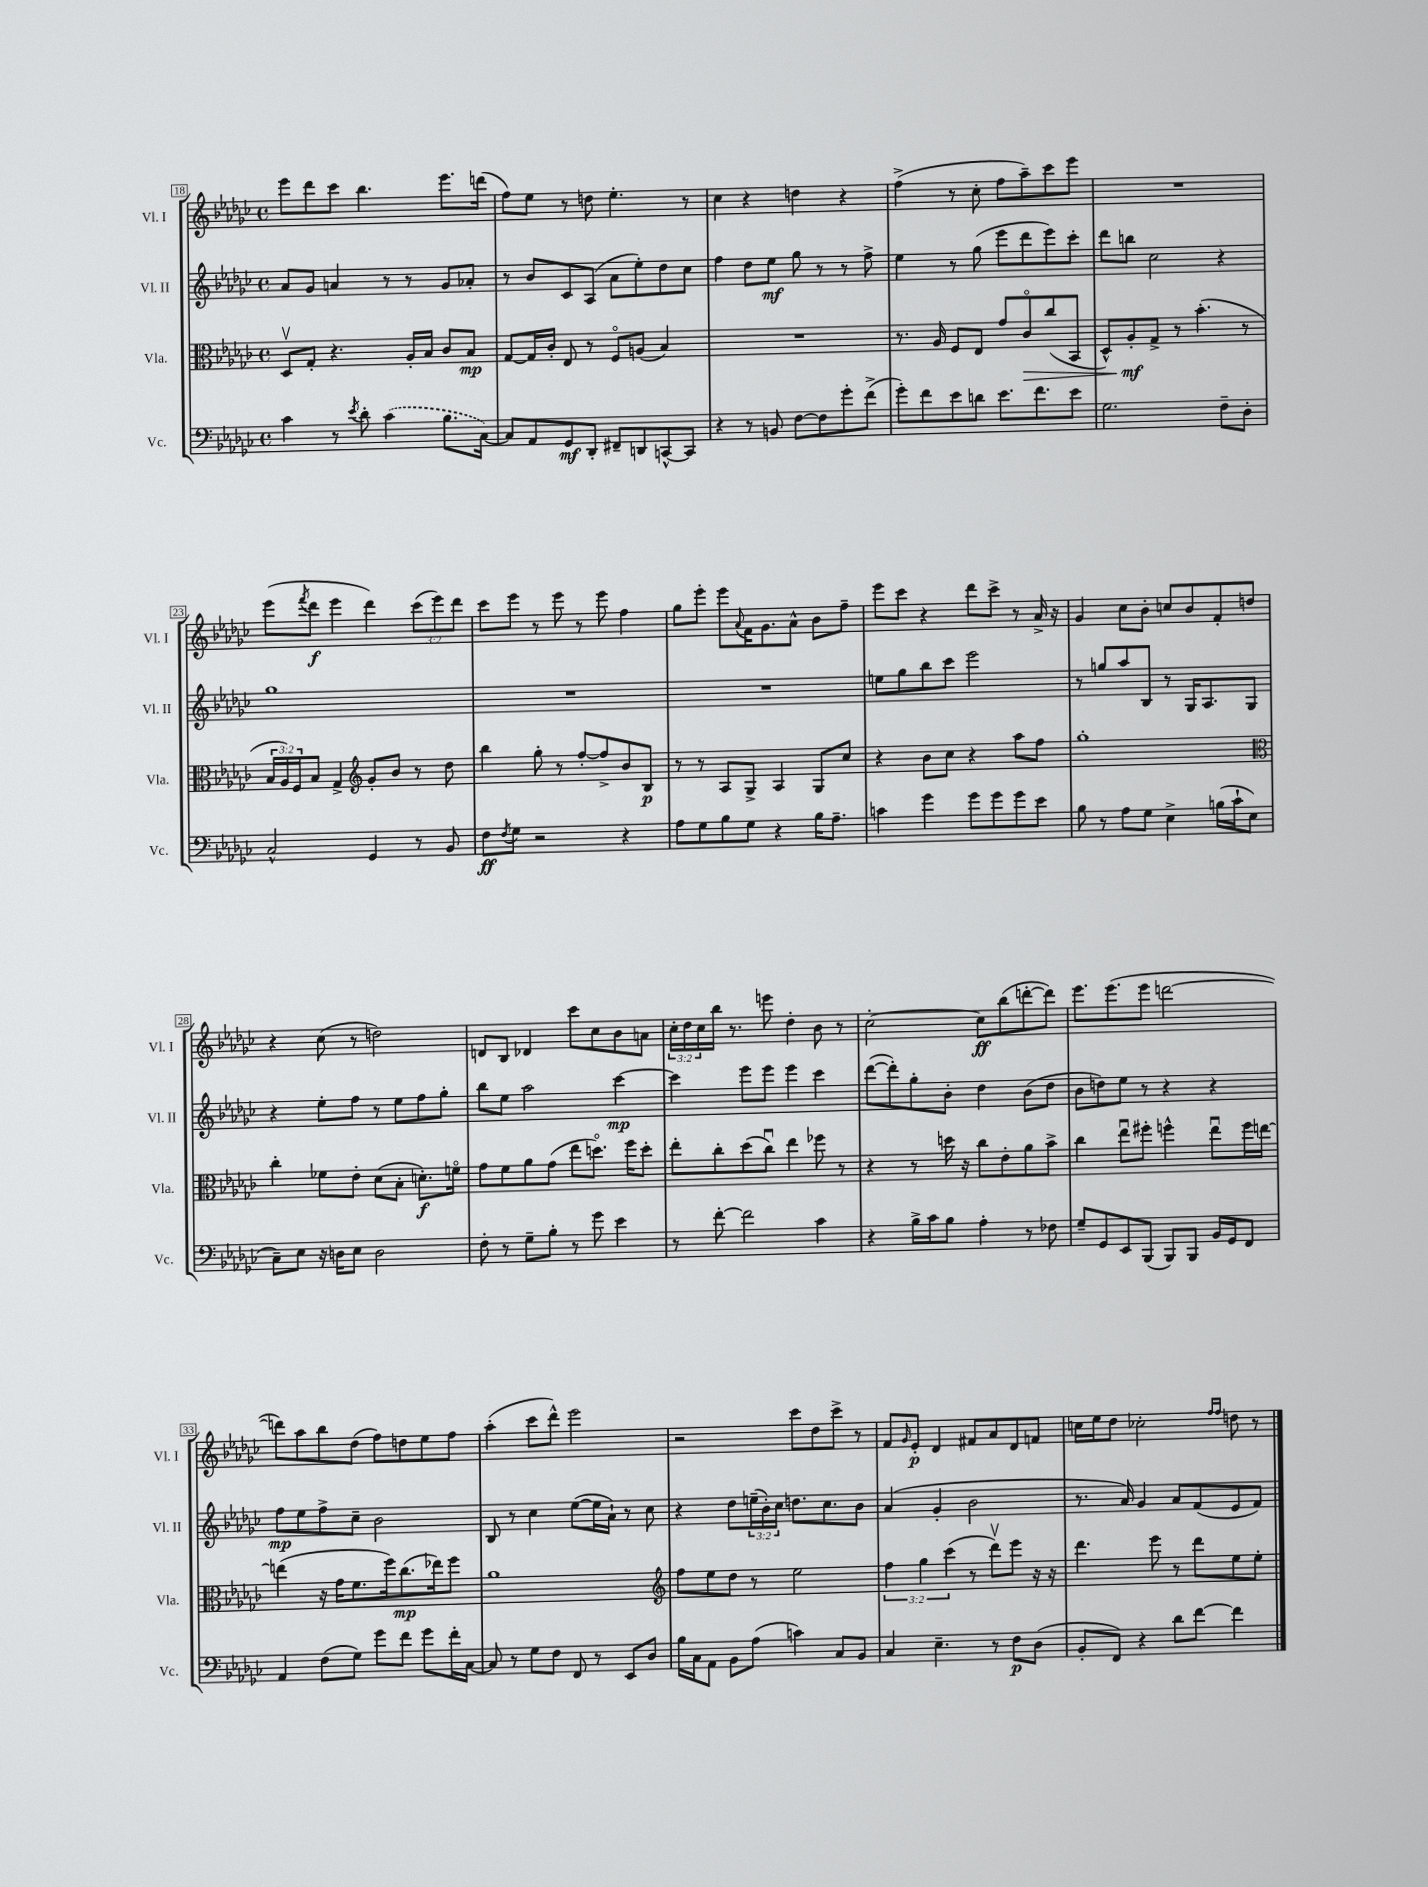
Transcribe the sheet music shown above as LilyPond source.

<<
\new StaffGroup <<
\new Staff = "s0" \with { instrumentName = "Vl. I" shortInstrumentName = "Vl. I" } {
    \clef treble \key ges \major \defaultTimeSignature \time 4/4 \override Staff.TupletNumber.text = #tuplet-number::calc-fraction-text
    ees'''8 des'''8 ces'''8 bes''4. ees'''8. d'''16( |
    f''8) ees''8 r8 d''8 ees''4.-. r8 |
    ces''4 r4 d''4 r4 |
    f''4->( r8 ces''8-. f''8 aes''8--) ces'''8 ees'''8 |
    R1 |
    ees'''8( \acciaccatura { f'''8 } des'''8\f ees'''4 des'''4) \tuplet 3/2 { ces'''8( ees'''8) des'''8 } |
    ces'''8 ees'''8 r8 ees'''8 r8 ees'''8 f''4 |
    ges''8 ees'''8-. ees'''8 \appoggiatura { aes'8 } f'16 ges'8. aes'8-^ bes'8 f''8-- |
    ees'''8 ces'''8 r4 des'''8 ces'''8-> r8 aes'16-> r16 |
    ges'4 ces''8 bes'8-. c''8 bes'8 f'8-. d''8 |
    r4 ces''8( r8 d''2) |
    d'8 bes8 des'4 ces'''8 ces''8 bes'8 a'8 |
    \tuplet 3/2 { ces''16-. des''16 ces''16 } bes''16 r8. e'''8 des''4-. bes'8 r8 |
    ces''2~-. ces''8\ff bes''8( d'''8~-. d'''8) |
    ees'''8. ees'''8.( ees'''8 d'''2~ |
    d'''8) aes''8 bes''8 des''8( f''8) d''8 ees''8 f''8 |
    aes''4-.( ces'''8 des'''8-^) ees'''2 |
    r2 ces'''8 des''8 ces'''8-> r8 |
    f'8 \grace { ges'16 } ees'8-.\p des'4 fis'8 aes'8 des'8 f'8 |
    c''16 ees''16 des''8 ces''2-. \grace { f''16 f''16 } d''8 r8 \bar "|." |
}
\new Staff = "s1" \with { instrumentName = "Vl. II" shortInstrumentName = "Vl. II" } {
    \clef treble \key ges \major \defaultTimeSignature \time 4/4 \override Staff.TupletNumber.text = #tuplet-number::calc-fraction-text
    aes'8 ges'8 a'4 r8 r8 ges'8 aes'8-. |
    r8 bes'8 ces'8 aes8( aes'8 ees''8-.) des''8 ces''8 |
    f''4 des''8 ees''8\mf ges''8 r8 r8 f''8-> |
    ees''4 r8 ges''8( ees'''8 des'''8 ees'''8) ces'''8-. |
    des'''8 b''8 ces''2 r4 |
    ges''1 |
    R1 |
    R1 |
    e''8 ges''8 bes''8 ces'''8 ees'''2 |
    r8 g''8 aes''8 bes8 r8 ges16 aes8. ges8 |
    r4 ees''8-. f''8 r8 ees''8 f''8 ges''8-. |
    bes''8 ees''8 aes''2 ces'''4~\mp |
    ces'''4 ees'''8 ees'''8 ees'''4 ces'''4 |
    des'''8~( des'''8-.) ges''8-. bes'8-. des''4 bes'8( des''8 |
    bes'8 d''8) ees''8 r8 r4 r4 |
    f''8\mp ees''8 f''8-> ces''8-- bes'2 |
    bes8 r8 ces''4 ees''8~( ees''16 aes'16-!) r8 ces''8 |
    r4 des''8 \tuplet 3/2 { e''16--( bes'16-.) ces''16 } d''8. ces''8. bes'8 |
    aes'4( ges'4-. bes'2 |
    r8. aes'16) ges'4 aes'8 f'8( ees'8 f'8) \bar "|." |
}
\new Staff = "s2" \with { instrumentName = "Vla." shortInstrumentName = "Vla." } {
    \clef alto \key ges \major \defaultTimeSignature \time 4/4 \override Staff.TupletNumber.text = #tuplet-number::calc-fraction-text
    des8\upbow ges8-. r4. aes16-. bes16 ces'8 bes8\mp |
    ges8~ ges16 ces'16-. ees8 r8 f8\flageolet a8( bes4) |
    R1 |
    r8. aes16 f8 ees8 ges'8 ces'8\flageolet\> ces''8( bes,8 |
    des8-^) aes8-.\mf\! ges8-> r8 bes'4.-.( r8 |
    \tuplet 3/2 { bes16 aes16) f16 } bes8 ges4-> \clef treble ges'8-. bes'8 r8 des''8 |
    bes''4 ges''8-. r8 f''8~-. f''8-> bes'8 bes8\p |
    r8 r8 aes8 ges8-> aes4 ges8 ces''8 |
    r4 bes'8 ces''8 r4 aes''8 f''8 |
    ges''1-. |
    \clef alto ces''4-. fes'8 ees'8-. des'8( bes8-. d'8.-.\f) f'16\flageolet |
    ges'8 f'8 aes'8 ges'8( ees''8 d''8.\flageolet) f''16 d''8-. |
    ees''8-. ces''8-. des''8( ces''8\downbow) ees''4 fes''8 r8 |
    r4 r8 d''16 r16 ces''8 ees'8-. aes'8 bes'8-> |
    ces''4 ees''8\downbow fis''8-. f''4-^ ees''8\downbow f''16 e''16~ |
    e''4( r16 ges'16 f'8. f''16) ces''8.\mp( ees''16) f''8 |
    aes'1 |
    \clef treble f''8 ees''8 des''8 r8 ees''2 |
    \tuplet 3/2 { f''4 ges''4 ces'''4( } r8 des'''8\upbow) ees'''8 r16 r16 |
    des'''4. ees'''8 r8 des'''8 ees''8 ees''8-. \bar "|." |
}
\new Staff = "s3" \with { instrumentName = "Vc." shortInstrumentName = "Vc." } {
    \clef bass \key ges \major \defaultTimeSignature \time 4/4
    ces'4 r8 \acciaccatura { ees'8 } des'8-. \once \slurDashed ces'4( bes8. ces16~) |
    ces8 aes,8 ges,8\mf des,8-. fis,8-- d,8 c,8~-^ c,8 |
    r4 r8 b,8 f8~ f8 ges'8-. f'8->( |
    ges'8-.) f'8 ees'8 d'8 ees'8. f'8. ees'8 |
    ges2. f8-- des8-. |
    ces2-^ ges,4 r8 bes,8 |
    f8\ff \acciaccatura { f8 } ges8 r2 r4 |
    aes8 ges8 bes8 ges8 r4 bes16 aes8.-- |
    c'4 ges'4 ges'8 ges'8 ges'8 ees'8 |
    bes8 r8 aes8 ges8 ees4-> b16( ces'16-! ees8 |
    ces8--) ees8 r16 d16 ees8 d2 |
    f8-. r8 ges8-- bes8-. r8 ges'8 ees'4 |
    r8 f'8~-. f'2 ces'4 |
    r4 bes16-> ces'16 bes8 aes4-. r8 fes8 |
    ges8-- ges,8 ees,8 bes,,8( bes,,8) bes,,8 bes,16 ges,16 f,8 |
    aes,4 f8( ges8) ges'8 f'8 ges'8 f'16-. ces16~ |
    ces8 r8 ges8 f8 f,8 r8 ees,8 des8 |
    bes16 ces16 aes,8 bes,8 aes8( c'4) ces8 bes,8 |
    ces4 ees4.-- r8 f8\p des8( |
    bes,8-. f,8) r4 des'8 f'8~ f'4 \bar "|." |
}
>>
>>
\layout { \context { \Score currentBarNumber = #18 \override BarNumber.stencil = #(make-stencil-boxer 0.1 0.3 ly:text-interface::print) } }
